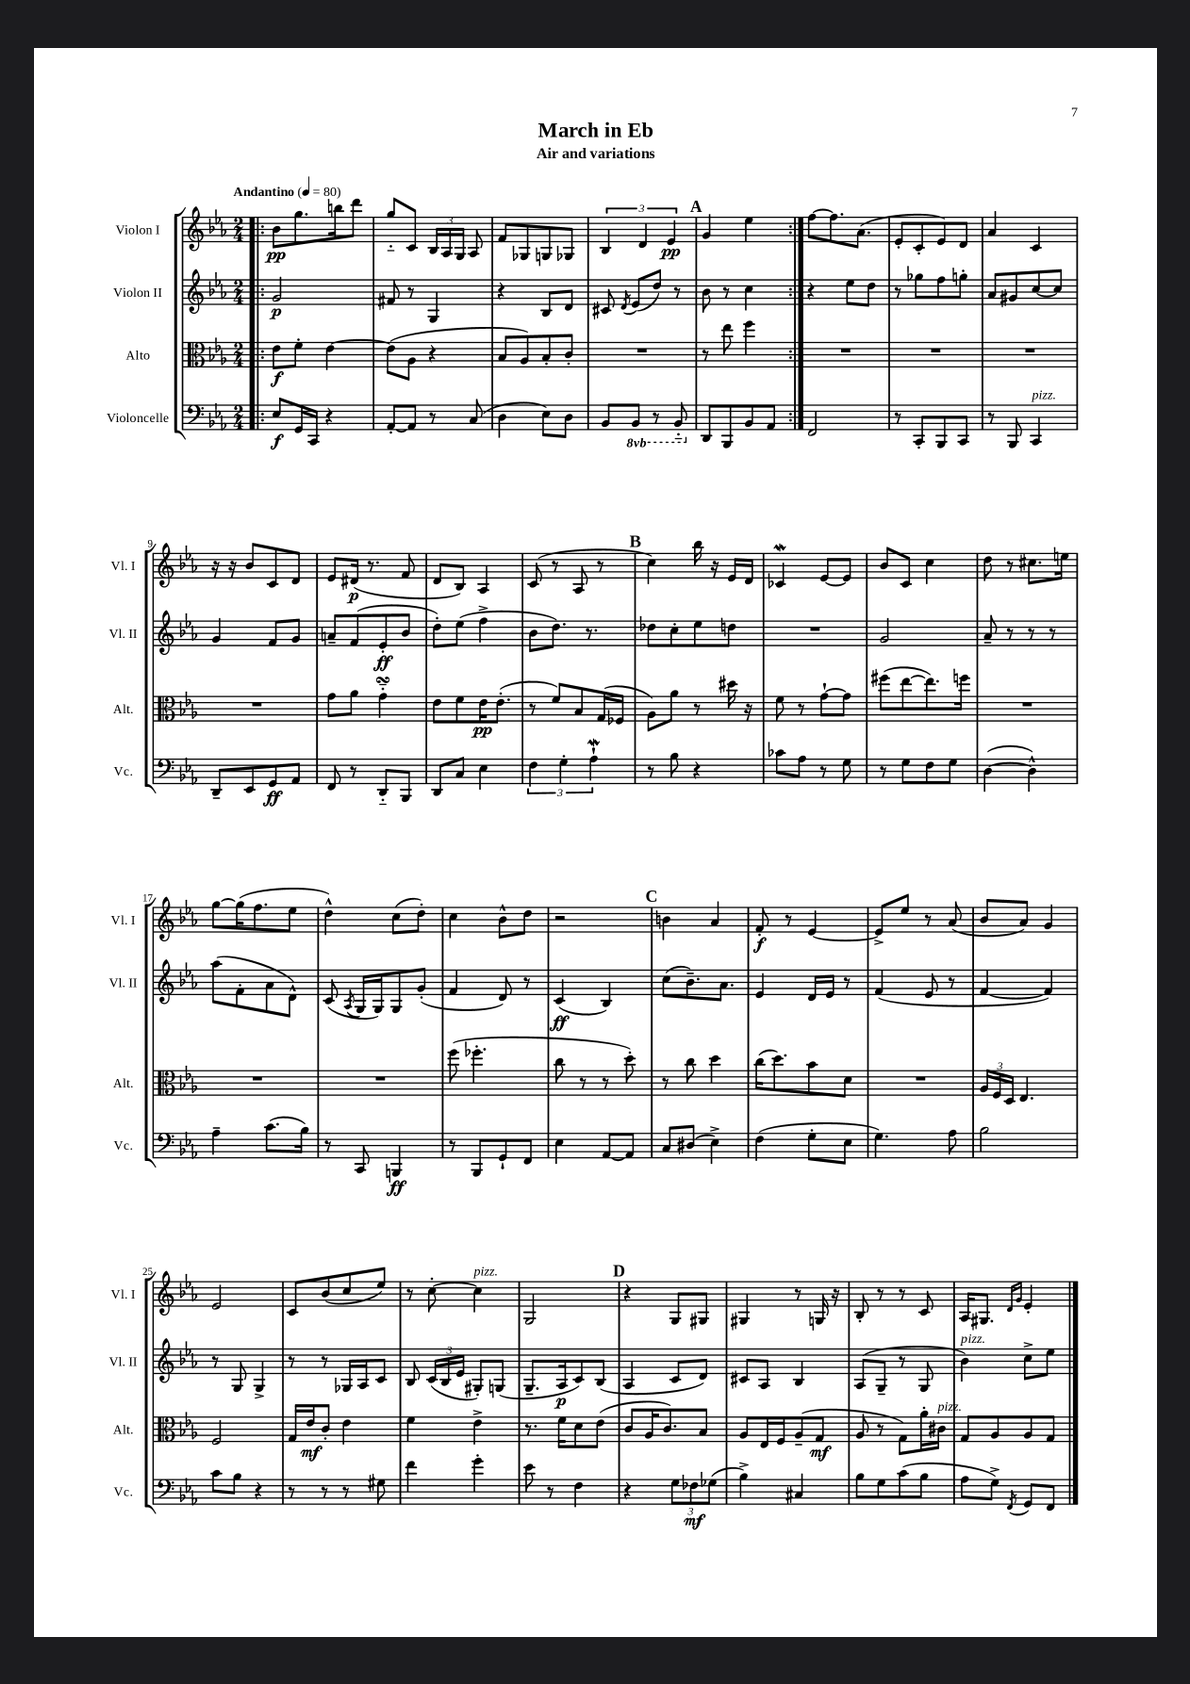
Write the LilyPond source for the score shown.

\header { title = "March in Eb" subtitle = "Air and variations" }
<<
\new StaffGroup <<
\new Staff = "s0" \with { instrumentName = "Violon I" shortInstrumentName = "Vl. I" } {
    \clef treble \key ees \major \numericTimeSignature \time 2/4 \tempo "Andantino" 4 = 80
    \autoBeamOff \repeat volta 2 { \bar ".|:" bes'8[\pp g''8. b''16 d'''8] |
    g''8[-_ c'8] \tuplet 3/2 { bes16[ aes16 g16] } aes8 |
    f'8[ ges8 g8 ges8] |
    \tuplet 3/2 { bes4 d'4 ees'4\pp } |
    \mark \markup { \bold "A" } g'4 ees''4 | }
    f''8[~ f''8. aes'8.]( |
    ees'8[-. c'8-. ees'8) d'8] |
    aes'4 c'4 |
    r16 r16 bes'8[ c'8 d'8] |
    ees'8[ dis'16]\p( r8. f'8 |
    d'8[ bes8]) aes4 |
    c'8( r8 aes8 r8 |
    \mark \markup { \bold "B" } c''4) bes''16 r16 ees'16[ d'16] |
    ces'4\mordent ees'8[~ ees'8] |
    bes'8[ c'8] c''4 |
    d''8 r8 cis''8.[ e''16] |
    g''8[~ g''16( f''8. ees''8] |
    d''4-^) c''8[( d''8]-.) |
    c''4 bes'8[-^ d''8] |
    r2 |
    \mark \markup { \bold "C" } b'4 aes'4 |
    f'8-.\f r8 ees'4~ |
    ees'8[-> ees''8] r8 aes'8( |
    bes'8[ aes'8]) g'4 |
    ees'2 |
    c'8[ bes'8( c''8 ees''8]) |
    r8 c''8~-. c''4^\markup { \italic "pizz." } |
    g2 |
    \mark \markup { \bold "D" } r4 g8[ gis8] |
    gis4 r8 g16 r16 |
    bes8-. r8 r8 c'8 |
    aes16[ gis8.] \grace { d'16[ g'16] } ees'4-. \bar "|." |
}
\new Staff = "s1" \with { instrumentName = "Violon II" shortInstrumentName = "Vl. II" } {
    \clef treble \key ees \major \numericTimeSignature \time 2/4
    \autoBeamOff \repeat volta 2 { \bar ".|:" g'2\p |
    fis'8 r8 g4 |
    r4 bes8[ d'8] |
    cis'8 \acciaccatura { d'8 } ees'8[( d''8]) r8 |
    \mark \markup { \bold "A" } bes'8 r8 c''4 | }
    r4 ees''8[ d''8] |
    r8 ges''8[ f''8 g''8]-. |
    aes'8[ gis'8 c''8~ c''8] |
    g'4 f'8[ g'8] |
    a'8[-- f'8( ees'8-.\ff bes'8] |
    d''8[-.) ees''8]( f''4-> |
    bes'8[ d''8.]) r8. |
    \mark \markup { \bold "B" } des''8[ c''8-. ees''8 d''8] |
    R2 |
    g'2 |
    aes'8-- r8 r8 r8 |
    aes''8[( f'8-. aes'8 d'8]-^) |
    c'8( \acciaccatura { aes8 } g16[ g16) g8 g'8]-.( |
    f'4 d'8) r8 |
    c'4\ff( bes4) |
    \mark \markup { \bold "C" } c''8[( bes'8.--) aes'8.] |
    ees'4 d'16[ ees'16] r8 |
    f'4( ees'8 r8 |
    f'4~ f'4) |
    r8 g8 g4-> |
    r8 r8 ges16[ aes16 c'8] |
    bes8 \tuplet 3/2 { c'16[( bes16 ees'16] } gis8[-.) g8]( |
    g8.[-- aes16\p c'8) bes8]( |
    \mark \markup { \bold "D" } aes4 c'8[ d'8]) |
    cis'8[ aes8] bes4 |
    aes8[( g8]-- r8 g8 |
    bes'4^\markup { \italic "pizz." }) c''8[-> ees''8] \bar "|." |
}
\new Staff = "s2" \with { instrumentName = "Alto" shortInstrumentName = "Alt." } {
    \clef alto \key ees \major \numericTimeSignature \time 2/4
    \autoBeamOff \repeat volta 2 { \bar ".|:" ees'8[\f f'8]-. ees'4~ |
    ees'8[( aes8] r4 |
    bes8[ aes8) bes8-. c'8]-. |
    R2 |
    \mark \markup { \bold "A" } r8 ees''8 f''4 | }
    R2 |
    R2 |
    R2 |
    R2 |
    g'8[ aes'8] g'4-_\turn |
    ees'8[ f'8 ees'16\pp ees'8.]-.( |
    r8 f'8[) bes8 g16( fes16] |
    \mark \markup { \bold "B" } aes8[) aes'8] r8 dis''16 r16 |
    f'8 r8 g'8[~-! g'8] |
    fis''8[( ees''8~ ees''8.) f''16] |
    R2 |
    R2 |
    R2 |
    f''8( fes''4.-. |
    c''8 r8 r8 d''8-.) |
    \mark \markup { \bold "C" } r8 c''8 d''4 |
    c''16[( d''8.) bes'8 d'8] |
    R2 |
    \tuplet 3/2 { aes16[ f16 d16] } ees4. |
    f2 |
    g16[ ees'16\mf c'8]-. ees'4 |
    f'4 ees'4-> |
    r8. f'16[ d'8 ees'8]( |
    \mark \markup { \bold "D" } c'8[ aes16 c'8.) bes8] |
    aes8[ ees16 f16 aes8--( g8]\mf |
    aes8 r8 g8[) aes'16-. cis'16]^\markup { \italic "pizz." } |
    g8[ aes8 aes8 g8] \bar "|." |
}
\new Staff = "s3" \with { instrumentName = "Violoncelle" shortInstrumentName = "Vc." } {
    \clef bass \key ees \major \numericTimeSignature \time 2/4 \set Staff.ottavationMarkups = #ottavation-simple-ordinals
    \autoBeamOff \repeat volta 2 { \bar ".|:" ees8[\f g,16 c,16] r4 |
    aes,8[~-. aes,8] r8 c8( |
    d4 ees8[) d8] |
    bes,8[ \ottava #-1 bes,,8] r8 bes,,8-_ \ottava #0 |
    \mark \markup { \bold "A" } d,8[ bes,,8 bes,8 aes,8] | }
    f,2 |
    r8 c,8[-. bes,,8 c,8] |
    r8 bes,,8 c,4^\markup { \italic "pizz." } |
    d,8[-- ees,8 g,8\ff aes,8] |
    f,8 r8 d,8[-_ bes,,8] |
    d,8[ c8] ees4 |
    \tuplet 3/2 { f4 g4-. aes4-!\mordent } |
    \mark \markup { \bold "B" } r8 bes8 r4 |
    ces'8[ aes8] r8 g8 |
    r8 g8[ f8 g8] |
    d4~( d4-^) |
    aes4-- c'8.[( bes16]) |
    r8 c,8 b,,4\ff |
    r8 bes,,8[ g,8-! f,8] |
    ees4 aes,8[~ aes,8] |
    \mark \markup { \bold "C" } c8[ dis8]( ees4->) |
    f4( g8[-. ees8] |
    g4.) aes8 |
    bes2 |
    c'8[ bes8] r4 |
    r8 r8 r8 gis8 |
    f'4 g'4-. |
    ees'8 r8 f4 |
    \mark \markup { \bold "D" } r4 \tuplet 3/2 { g8[ fes8\mf ges8]( } |
    bes4->) cis4 |
    bes8[ g8 c'8( bes8] |
    aes8[ g8]->) \acciaccatura { f,8 } g,8[ f,8] \bar "|." |
}
>>
>>
